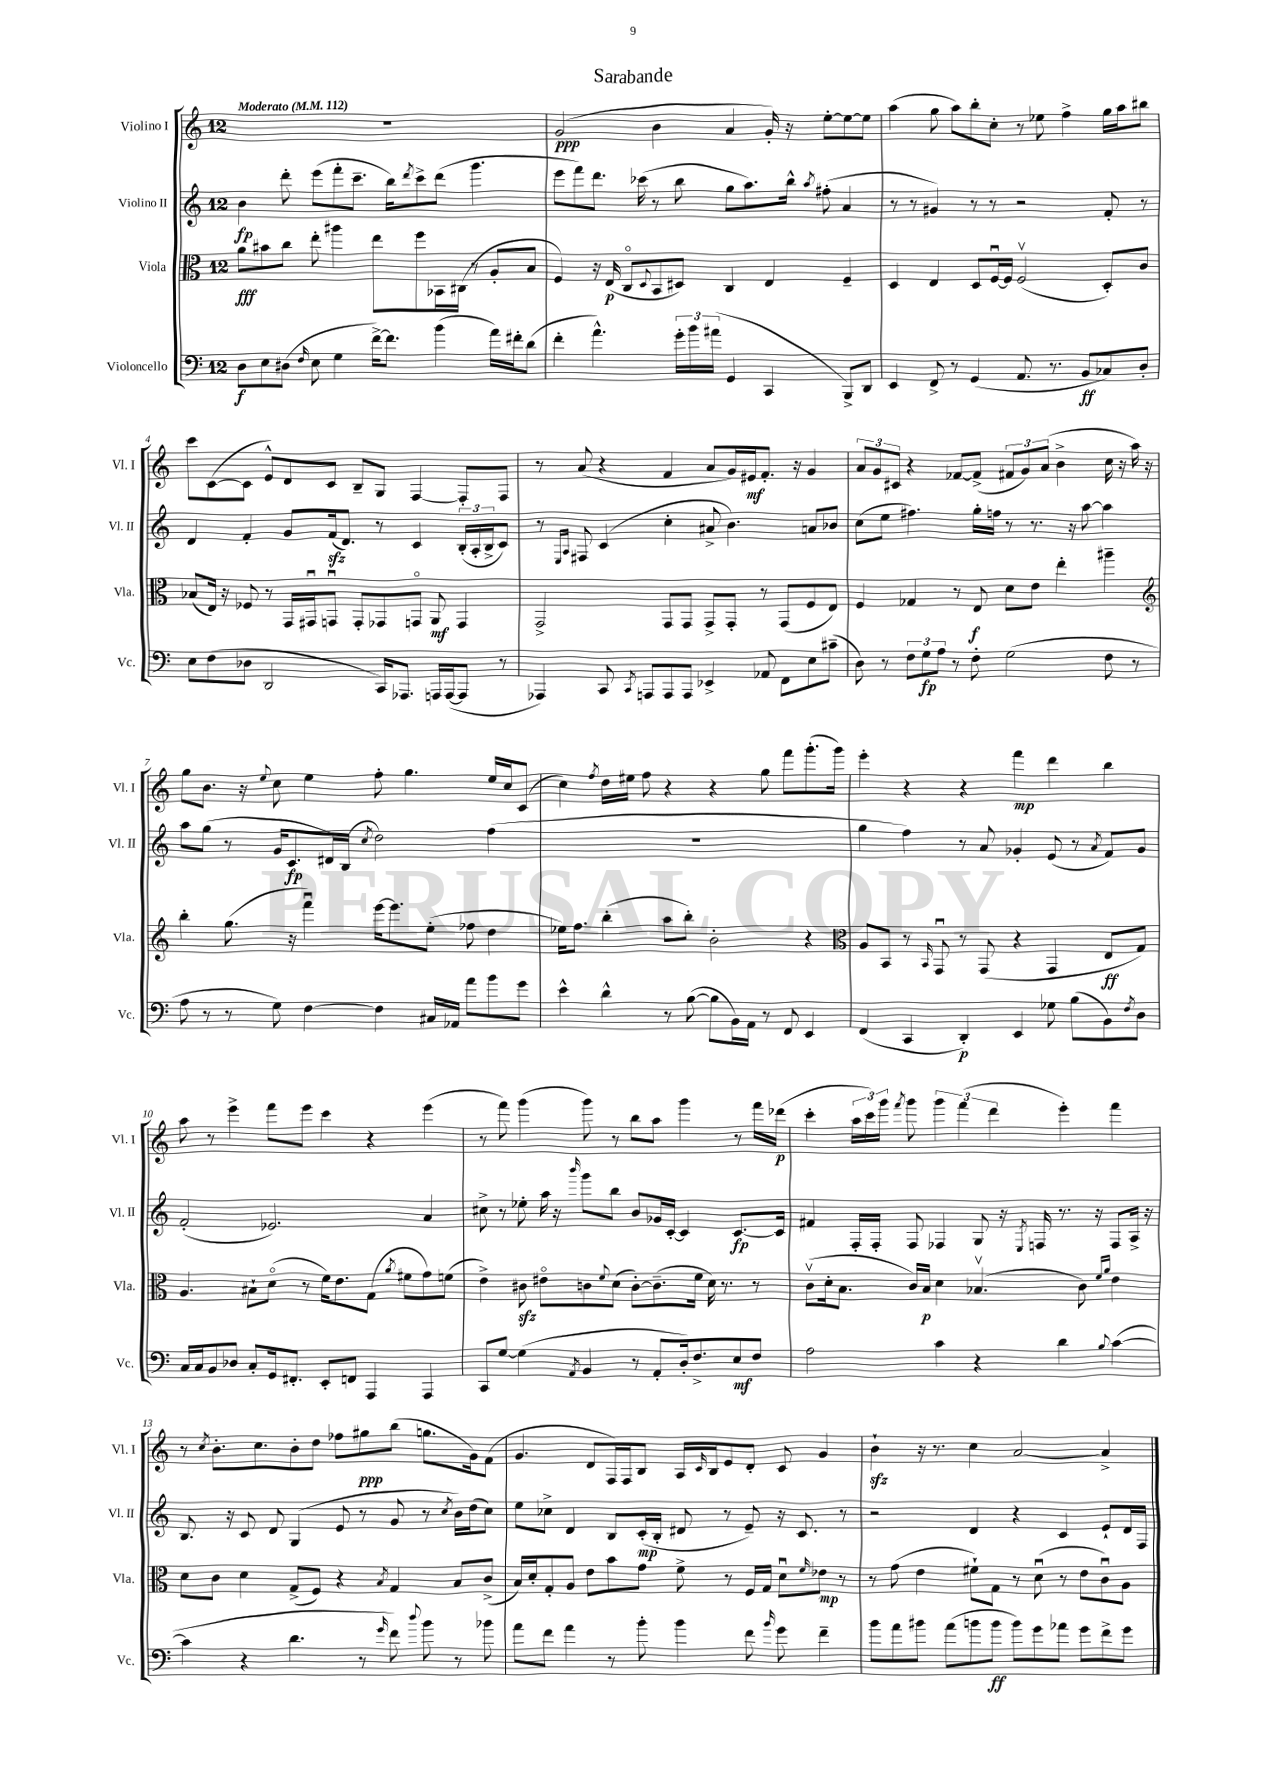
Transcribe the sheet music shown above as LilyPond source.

\header { title = "Sarabande" }
<<
\new StaffGroup <<
\new Staff = "s0" \with { instrumentName = "Violino I" shortInstrumentName = "Vl. I" } {
    \clef treble \key c \major \once \override Staff.TimeSignature.style = #'single-digit \time 12/8 \tempo "Moderato" 4 = 112
    R1. |
    g'2\ppp( b'4 a'4 g'16-.) r16 e''8~-. e''8~ e''8 |
    a''4( g''8 a''8) b''8-. c''8-. r8 ees''8 f''4-> g''16 a''16 bis''8 |
    c'''8 c'8~( c'8 e'8-^) d'8 c'8 b8-- g8 f4~ f8-. f8 |
    r8 a'8( r4 f'4 a'8 g'16) eis'16\mf f'8.-. r16 g'4 |
    \tuplet 3/2 { a'8 g'8 cis'8 } r4 fes'8~ fes'8->( \tuplet 3/2 { fis'8 g'8) a'8( } b'4-> c''16 r16 a''16) r16 |
    g''8 b'8. r16 \appoggiatura { e''8 } c''8 e''4 f''8-. g''4. e''16 c''16 c'8( |
    c''4) \acciaccatura { f''8 } d''16 eis''16 f''8 r4 r4 g''8 f'''8 g'''8.-.( g'''16) |
    e'''4-. r4 r4 f'''4\mp d'''4 b''4 |
    a''8 r8 e'''4-> f'''8 e'''8 c'''4 r4 e'''4( |
    r8 f'''8) g'''4( g'''8) r8 b''8 a''8 g'''4 r8 f'''16 des'''16\p( |
    c'''4-. \tuplet 3/2 { a''16 c'''16) g'''16 } \acciaccatura { f'''8 } g'''8 \tuplet 3/2 { g'''4 f'''4( d'''4 } e'''4-.) f'''4 |
    r8 \acciaccatura { c''8 } b'8.-. c''8. b'8-. d''8 fes''8 gis''8\ppp b''8( g''8. g'16) f'8( |
    g'4. d'8 f16) f16 b8 a16 \grace { c'16 } b16 e'8 d'8-. c'8 g'4 |
    b'4-!\sfz r16 r8. c''4 a'2~ a'4-> \bar "|." |
}
\new Staff = "s1" \with { instrumentName = "Violino II" shortInstrumentName = "Vl. II" } {
    \clef treble \key c \major \once \override Staff.TimeSignature.style = #'single-digit \time 12/8
    b'4\fp d'''8-. e'''8( f'''8-. c'''8.-- b''16) \acciaccatura { d'''8 } c'''8-> d'''8( g'''4. |
    e'''8 f'''8) d'''8. ces'''16( r8 b''8 g''8 a''8.) b''16-^ \acciaccatura { a''8 } fis''8-.( a'4 |
    r8 r8 gis'4) r8 r8 r2 f'8-. r8 |
    d'4 f'4-. g'8 f'16\sfz( d'8.) r8 c'4 \tuplet 3/2 { b16-.( a16-. b16-> } c'8) |
    r8 \grace { e16 a16 } fis8 c'4( c''4-. ais'8-> b'4.) a'8 bes'8 |
    c''8( e''8 fis''4.) g''16-. f''16 r8 r8. r16 a''8~ a''4 |
    a''8 g''8( r8 g'16 c'8.\fp dis'16) b16( \acciaccatura { c''8 } d''2) f''4( |
    R1. |
    g''4 f''4) r8 a'8 ges'4-. e'8( r8 \acciaccatura { a'8 } f'8) ges'8 |
    f'2-.( ees'2.) a'4 |
    cis''8-> r8 ees''8-. a''16 r16 \grace { b'''16 } g'''8 b''8 b'8 ges'16 c'16~-. c'4 c'8.~\fp c'16 |
    fis'4 f16-. f16-. f8 fes4 g8 r16 \acciaccatura { e8 } f16 r8. r16 f8 a16-> r16 |
    b8. r16 c'8 d'8 g4( e'8 r8 g'8 r8 \acciaccatura { c''8 } b'16) d''16( c''8) |
    e''8 ces''8-> d'4 b8 c'16-.\mp( b16-. dis'8 r8 e'8--) r16 c'8. r8 |
    r2 d'4 r4 c'4 e'8-! d'16 f16 \bar "|." |
}
\new Staff = "s2" \with { instrumentName = "Viola" shortInstrumentName = "Vla." } {
    \clef alto \key c \major \once \override Staff.TimeSignature.style = #'single-digit \time 12/8
    a'8\fff bis'8 c''8 e''8-. ais''4 e''8 f''8 bes,16 cis16( r8 a8-. b8 |
    f4) r16 e16\p( c8\flageolet \appoggiatura { d8 } b,8 dis8) c4 e4 f4-- |
    d4 e4 d8 f16~\downbow f16 f2\upbow( d8-.) c'8 |
    bes8( e16) r16 fes8 r8 g,16 gis,16\downbow g,8\downbow g,8-. ges,8 g,8\flageolet a,8\mf g,4 |
    g,2-> g,8 g,8 g,8-> g,8-. r8 g,8( f8 e8) |
    f4 ges4 r8 e8\f d'8 e'8 e''4-. ais''4-- |
    \clef treble b''4-. g''8.( r16 f'''4\downbow) e'''16~ e'''8. e''8-.( fes''8 d''4 |
    ees''16) f''8. b''4-.( a''8 b''8-.) b'2-. r4 |
    \clef alto a8 b,8 r8 \grace { b,16 } g,8\downbow r8 g,8( r4 g,4 e8\ff g8) |
    a4. bis8-! d'8\flageolet( r8 f'16) e'8. g8( \acciaccatura { a'8 } fis'8 g'8) f'8( |
    e'4->) cis'8\sfz eis'8\flageolet c'8 \appoggiatura { f'8 } d'8( c'8~-.) c'8.--( f'16 d'16) r8. r8 |
    c'8\upbow( d'16-. b8. c'16) b16\p d'4 bes4.\upbow( c'8) \grace { f'16 a'16 } e'4 |
    d'8 c'8 d'4 g8->( f8) r4 \acciaccatura { b8 } g4 b8 c'8->( |
    b16) d'16-. g8-. a8 e'8 b'8 g'8 f'8-> r8 f16 g16 d'8\downbow \grace { f'16 } ees'8\mp r8 |
    r8 g'8( e'4 fis'8-!) g8 r8 d'8\downbow( r8 e'8 c'8\downbow) a8 \bar "|." |
}
\new Staff = "s3" \with { instrumentName = "Violoncello" shortInstrumentName = "Vc." } {
    \clef bass \key c \major \once \override Staff.TimeSignature.style = #'single-digit \time 12/8
    d8\f e8 dis8( \grace { f16 } e8 g4 f'16~->) f'8. b'4( a'16) fis'16-. d'8( |
    f'4-. a'4.-^) \tuplet 3/2 { g'16-. b'16 ais'16( } g,4 c,4 b,,8->) d,8 |
    e,4 f,8-> r8 g,4( a,8. r8. b,8\ff ces8) d8-. |
    e8 f8( des8 d,2 c,16) aes,,8. a,,16 a,,16~( a,,8 r8 |
    aes,,4) c,8 \acciaccatura { c,8 } a,,8 a,,8 a,,8 ees,4-> aes,8 f,8 e8 cis'8--( |
    d8) r8 \tuplet 3/2 { f8 g8\fp a8 } r8 f8-. g2( f8 r8 |
    a8 r8 r8 g8) f4~ f4 cis16 aes,16 a'8 b'8 g'8 |
    e'4-^ d'4-^ r8 b8~( b8 b,16) a,16 r8 f,8 e,4 |
    f,4( c,4 d,4-.\p) e,4 ges8 b8( b,8) \acciaccatura { f8 } d8 |
    c16 c16 b,8 des8 c8-. g,16 fis,8.-. e,8-. f,8 a,,4 a,,4 |
    c,8 g8~ g4( \acciaccatura { a,8 } b,4 r8 a,8-. d16-.) f8.-> e8\mf f8 |
    a2 c'4 r4 d'4 \appoggiatura { b8 } c'4~( |
    c'4 r4 d'4. r8 \grace { g'16 } f'8) \appoggiatura { d''8 } b'8 r8 bes'8 |
    a'8 f'8 a'4 r8 b'8-. b'4 f'8 \grace { b'16 } g'8 f'4-- |
    b'8 a'8 bis'8 a'8( b'8 b'8\ff b'8) g'8 aes'8 g'8 f'8-> g'8 \bar "|." |
}
>>
>>
